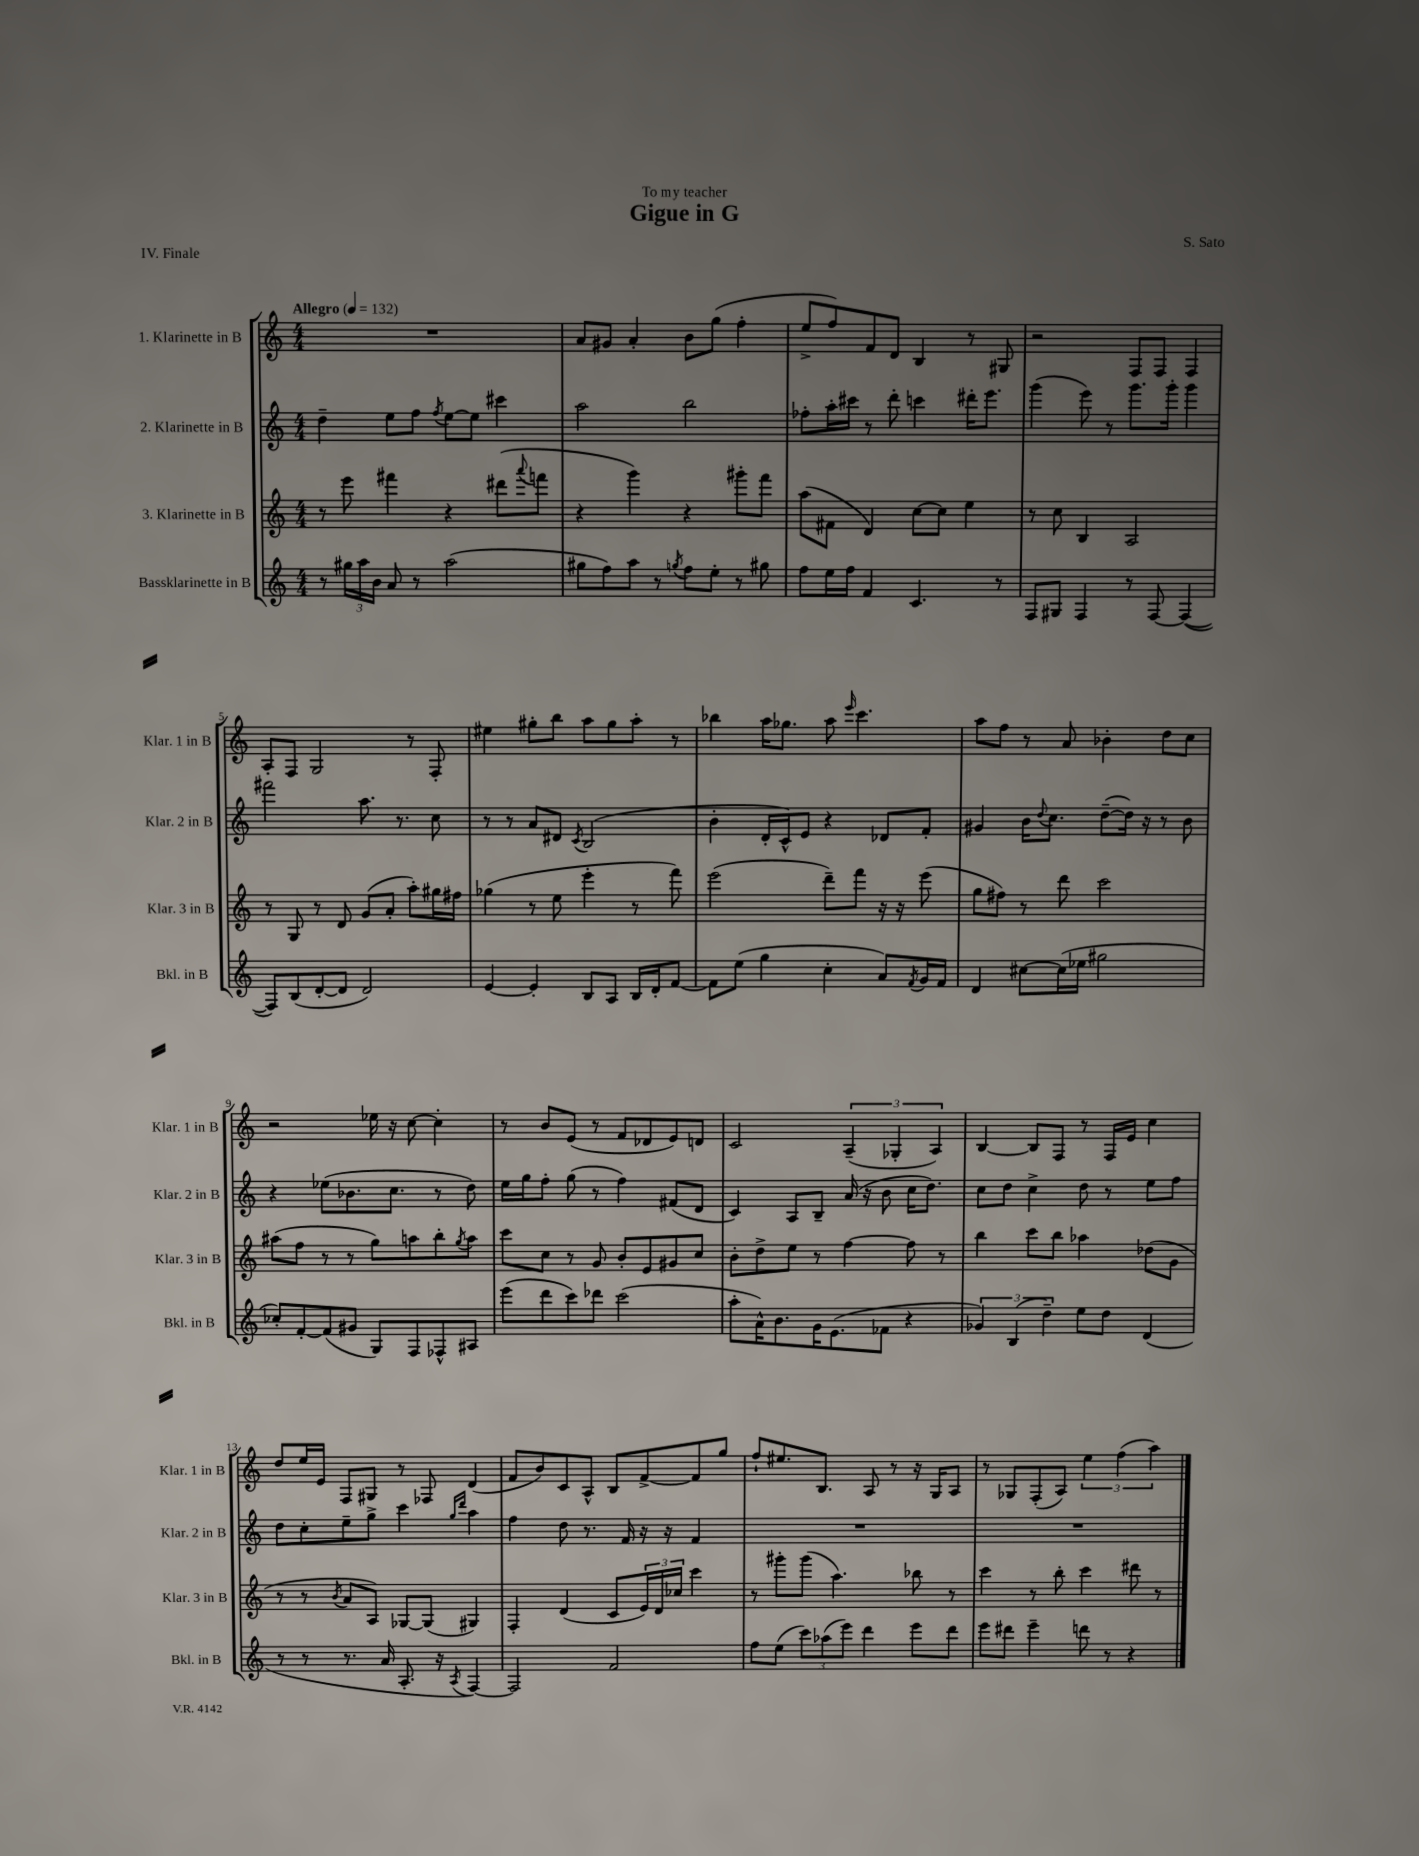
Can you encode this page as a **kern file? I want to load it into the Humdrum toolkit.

**kern	**kern	**kern	**kern
*staff4	*staff3	*staff2	*staff1
*clefG2	*clefG2	*clefG2	*clefG2
*k[]	*k[]	*k[]	*k[]
*M4/4	*M4/4	*M4/4	*M4/4
*MM132	*MM132	*MM132	*MM132
8r	8r	4dd~	1r
24gg#	8eee	.	.
24aa	.	.	.
24b	.	.	.
8a	4fff#	8ee	.
8r	.	8ff	.
.	.	8qff	.
(2aa	4r	[8ee	.
.	.	8ee]	.
.	(8ddd#	4ccc#	.
.	8qqaaa	.	.
.	8fff	.	.
=	=	=	=
8gg#	4r	2aa	8a
8ff)	.	.	8g#
8aa	4ggg)	.	4a'
8r	.	.	.
8qgg	.	.	.
8ff	4r	2bb	8b
8ee'	.	.	(8gg
8r	8ggg#'	.	4ff'
8gg#	8fff	.	.
=	=	=	=
8ff	(8aa	8ff-'	8ee^
16ee	8f#	16aa'	8ff)
16ff	.	16ccc#	.
4f	4d)	8r	8f
.	.	8ddd'	8d
4.c	[8cc	4ccc	4B
.	8cc]	.	.
.	4ee	16ddd#'	8r
.	.	8.eee	.
8r	.	.	8G#
=	=	=	=
8F	8r	(4ggg	2r
8G#	8cc	.	.
4F	4B	8eee)	.
.	.	8r	.
8r	2A	8.ggg	8F
[8F	.	.	8F
.	.	16ggg'	.
(4F_	.	4ggg	4F
=	=	=	=
8F])	8r	2fff#	8A'
(8B	8G	.	8F
[8d'	8r	.	2G
8d]	8d	.	.
2d)	(8g	8.aa	.
.	8a'	.	.
.	.	8.r	.
.	8aa')	.	8r
.	16gg#	8cc	8F'
.	16ff#	.	.
=	=	=	=
[4e	(4gg-	8r	4ee#
.	.	8r	.
4e']	8r	8a	8gg#'
.	8ee	8d#	8bb
.	.	8qc	.
8B	4eee'	(2B	8aa
8A	.	.	8gg#
16B	8r	.	8aa'
16d'	.	.	.
[8f	8fff)	.	8r
=	=	=	=
8f]	(2eee	4b'	4bb-
(8ee	.	.	.
4gg	.	16d'	16aa
.	.	16c^^)	8.gg-
.	.	8e	.
4cc'	8ddd~)	4r	8aa
.	.	.	16qqeee
.	8fff	.	4.ccc
8a)	16r	8d-	.
.	16r	.	.
8qf	.	.	.
16g	(8eee	8f'	.
16f	.	.	.
=	=	=	=
4d	8gg	4g#	8aa
.	8ff#)	.	8ff
[8cc#	8r	16b	8r
.	.	8qqdd	.
.	.	8.cc	.
(16cc#]	8ddd	.	8a
16ee-	.	.	.
2gg#	2ccc	([8dd~	4b-'
.	.	16dd])	.
.	.	16r	.
.	.	8r	8dd
.	.	8b	8cc
=	=	=	=
8cc-')	(8aa#	4r	2r
[8f'	8ff	.	.
(8f]	8r	(8ee-	.
8g#	8r	8.b-	.
8G)	8gg)	.	16ee-
.	.	8.cc	16r
8F	8aa	.	[8cc
8F-^^	8bb'	8r	4cc']
.	8qgg	.	.
8A#	8aa	8dd)	.
=	=	=	=
(8eee	8ccc	16ee	8r
.	.	16gg	.
8ddd	8cc	8ff'	8b
8ccc)	8r	(8gg	(8e
8ddd-	8g	8r	8r
(2ccc	8b'	4ff)	8f
.	8e	.	8d-
.	8g#	(8f#	8e)
.	8cc	8d	8d
=	=	=	=
8aa'	8b'	4c)	2c
16a^^)	8dd^	.	.
8.b	.	.	.
.	8ee	8A	.
16g	8r	8B~	.
(8.e	.	.	.
.	[4ff	(16a	(6A~
.	.	16r	.
8f-	.	8b	.
.	.	.	6G-'
4r	8ff]	16cc	.
.	.	8.dd)	.
.	.	.	6A)
.	8r	.	.
=	=	=	=
6g-)	4bb	8cc	[4B
.	.	8dd	.
(6B	.	.	.
.	8ccc	4cc^	8B]
6dd~)	.	.	.
.	8bb	.	8F
8ee	4aa-	8dd	8r
8dd	.	8r	16F
.	.	.	16e
(4d	(8dd-	8ee	4cc
.	8g	8ff	.
=	=	=	=
8r	8r	8dd	8dd
8r	8r	8cc'	16ee
.	.	.	16e
.	8qb	.	.
8.r	8a	8ee~	8F
.	8A)	8gg^	8G#
16a	.	.	.
8.A'	[8G-	4ccc	8r
.	(8G-]	.	8F-
16r	.	.	.
.	.	16qqgg	.
8qA	.	16qqddd	.
[4F)	4G#)	4aa	(4d
=	=	=	=
2F]	4F'	4ff	8f
.	.	.	8b)
.	(4d	8dd	8c
.	.	8.r	8A^^
2f	8c	.	8B
.	.	16f	.
.	24e)	16r	[8f^
.	24d	.	.
.	.	16r	.
.	24cc-	.	.
.	4ccc	4f	8f]
.	.	.	8gg
=	=	=	=
8ff	8r	1r	8ff`
(8ee	8ggg#'	.	8.ee#
12ccc)	(8ggg#	.	.
.	.	.	8.B
(12aa-	.	.	.
.	4.aa)	.	.
12eee)	.	.	.
4ddd	.	.	8A
.	.	.	8r
8eee	8bb-	.	16r
.	.	.	16G
8ddd	8r	.	8A
=	=	=	=
8eee	4ccc	1r	8r
8ddd#	.	.	8G-
4eee~	8r	.	(8F'
.	8bb'	.	8A)
8ddd	4ccc	.	6ee
8r	.	.	.
.	.	.	(6ff
4r	8ddd#	.	.
.	.	.	6aa)
.	8r	.	.
==	==	==	==
*-	*-	*-	*-
